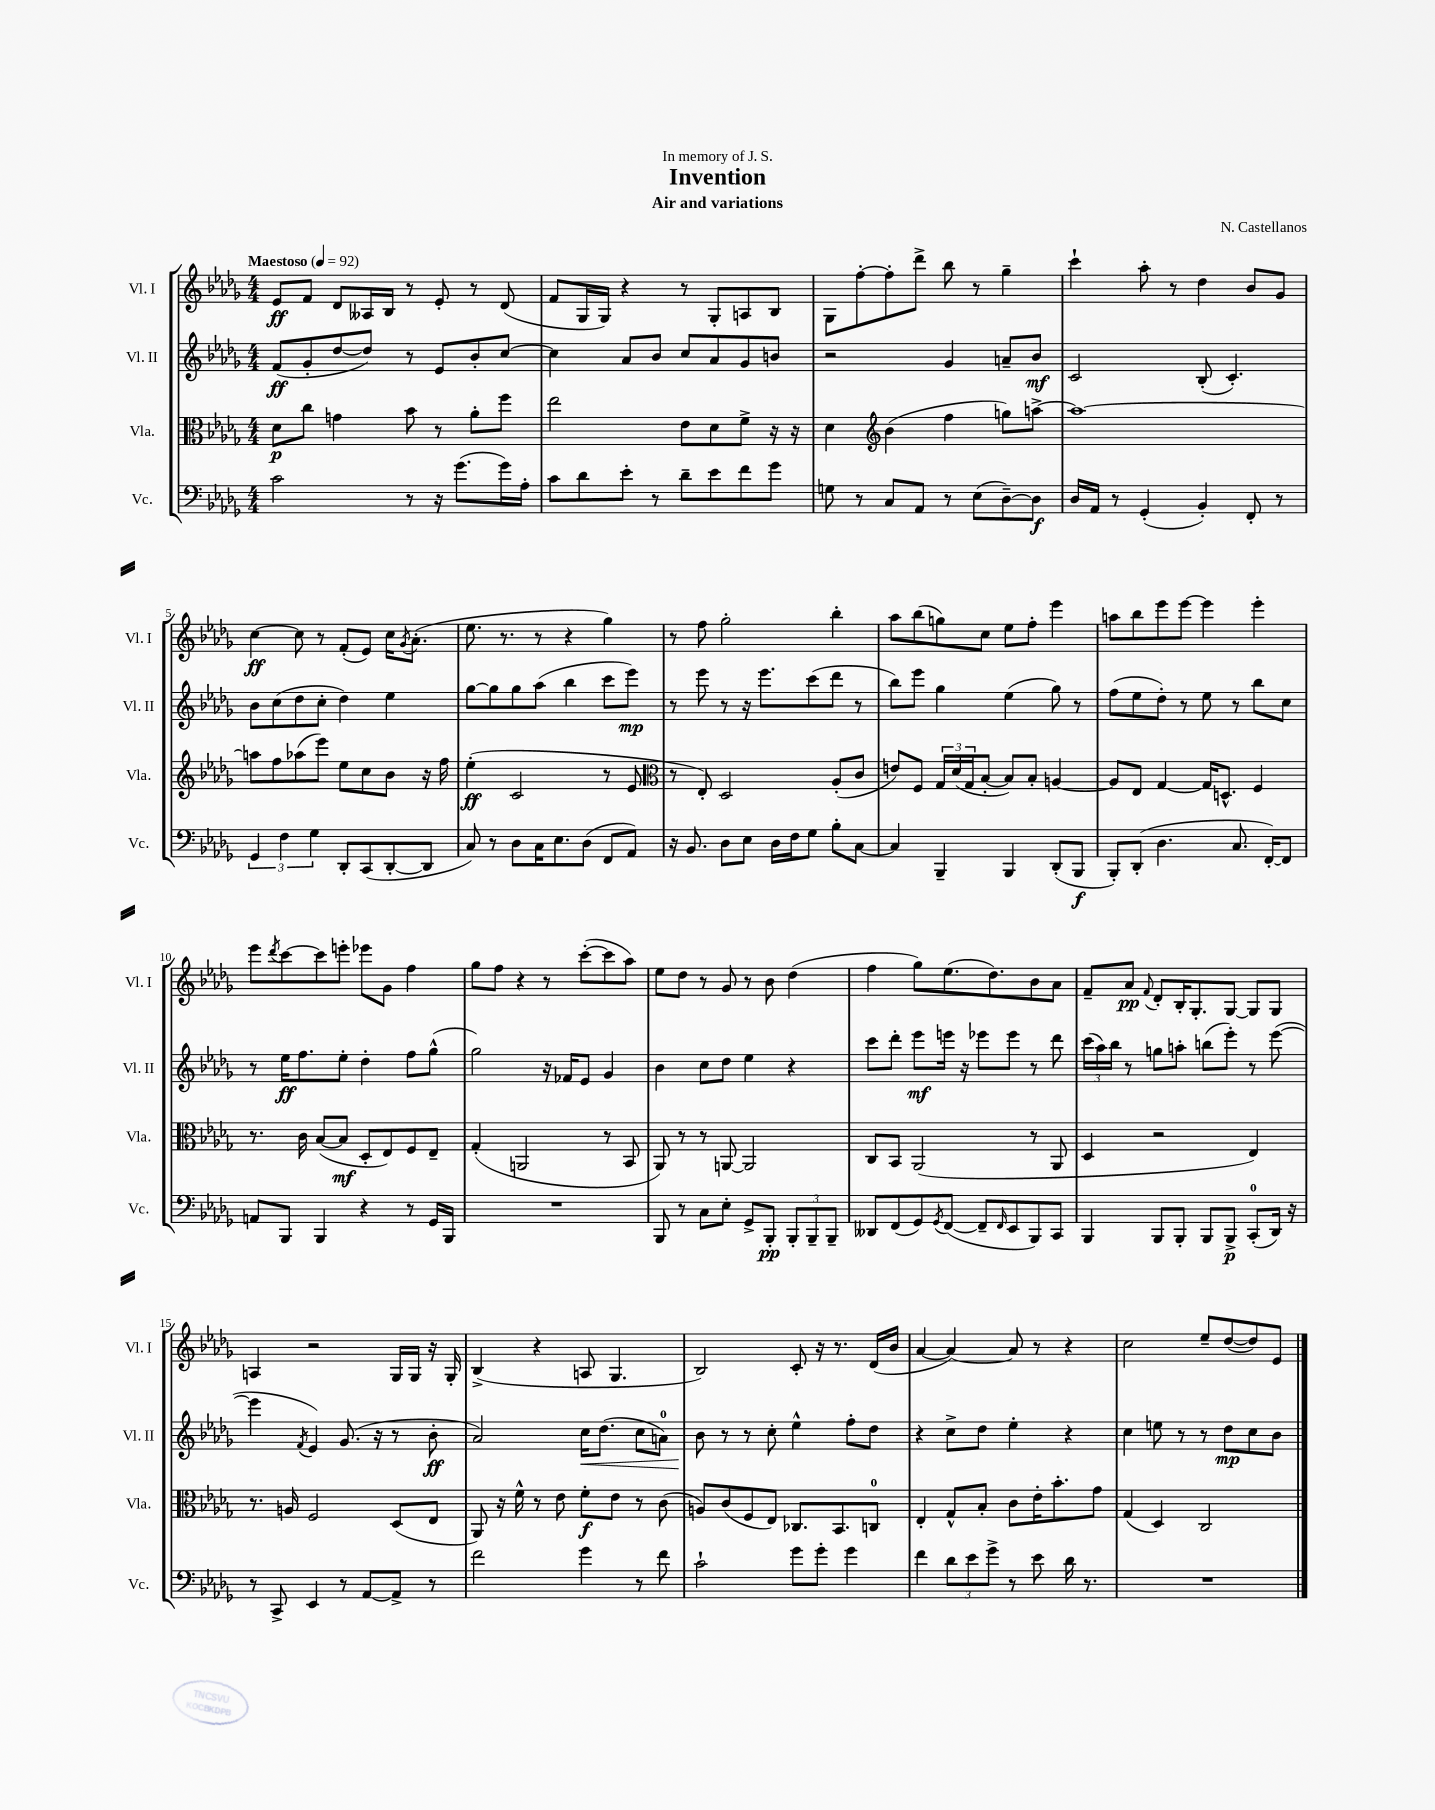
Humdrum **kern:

**kern	**kern	**kern	**kern
*staff4	*staff3	*staff2	*staff1
*clefF4	*clefC3	*clefG2	*clefG2
*k[b-e-a-d-g-]	*k[b-e-a-d-g-]	*k[b-e-a-d-g-]	*k[b-e-a-d-g-]
*M4/4	*M4/4	*M4/4	*M4/4
*MM92	*MM92	*MM92	*MM92
2c	8d-	(8f	8e-
.	8cc	8g-'	8f
.	4g	[8dd-	8d-
.	.	8dd-])	16A--
.	.	.	16B-
8r	8b-	8r	8r
16r	8r	8e-	8e-'
(8.g-	.	.	.
.	8a-'	8b-'	8r
16g-)	8ff	[8cc	(8d-
16A-'	.	.	.
=	=	=	=
8c	2ee-	4cc]	8f
8d-	.	.	16G-
.	.	.	16G-)
8e-'	.	8a-	4r
8r	.	8b-	.
8d-~	8e-	8cc	8r
8e-	8d-	8a-	8G-'
8f	8f^	8g-	8A
8g-	16r	8b	8B-
.	16r	.	.
=	=	=	=
8G	4d-	2r	8G-
8r	.	.	[8ff'
*	*clefG2	*	*
8C	(4b-	.	8ff']
8AA-	.	.	8ddd-^
8r	4ff	4g-	8bb-
(8E-	.	.	8r
[8D-~)	8gg)	8a~	4gg-~
8D-]	[8aa^	8b-	.
=	=	=	=
16D-	1aa_	2c	4ccc`
16AA-	.	.	.
8r	.	.	.
(4GG-'	.	.	8aa-'
.	.	.	8r
4BB-')	.	(8B-'	4dd-
.	.	4.c')	.
8FF'	.	.	8b-
8r	.	.	8g-
=	=	=	=
6GG-	8aa]	8b-	[4cc
.	8ff	(8cc	.
6F	.	.	.
.	(8aa-	8dd-	8cc]
6G-	.	.	.
.	8eee-)	8cc'	8r
8DD-'	8ee-	4dd-)	(8f'
(8CC	8cc	.	8e-)
[8DD-'	8b-	4ee-	16cc
.	.	.	8qg-
.	.	.	(8.a-'
8DD-]	16r	.	.
.	16ff	.	.
=	=	=	=
8C)	(4ee-'	[8gg-	8.ee-
8r	.	8gg-]	.
.	.	.	8.r
8D-	2c	8gg-	.
16C	.	(8aa-	8r
8.E-	.	.	.
.	.	4bb-	4r
(8D-	.	.	.
8FF	8r	8ccc	4gg-)
8AA-)	8e-	8eee-)	.
=	=	=	=
*	*clefC3	*	*
16r	8r	8r	8r
8.BB-	.	.	.
.	8E-')	8eee-	8ff
8D-	2D-	8r	2gg-'
8E-	.	16r	.
.	.	8.eee-	.
16D-	.	.	.
16F	.	.	.
8G-	.	(8ccc	.
8B-'	(8A-'	8ddd-	4bb-'
[8C	8c	8r	.
=	=	=	=
4C]	8e)	8bb-)	8aa-
.	8F	8eee-	(8bb-
4BBB-~	24G-	4gg-	8gg)
.	(24d-	.	.
.	24G-	.	.
.	[8B-'	.	8cc
4BBB-	8B-])	(4ee-	8ee-
.	8B-'	.	8ff'
(8DD-'	[4A	8gg-)	4eee-
8BBB-	.	8r	.
=	=	=	=
8BBB-')	8A]	(8ff	8aa
(8DD-'	8E-	8ee-	8bb-
4.D-	[4G-	8dd-')	8eee-
.	.	8r	[8eee-
.	16G-]	8ee-	4eee-]
.	8.D^^	.	.
8.C	.	8r	.
.	4F	8bb-	4eee-'
[16FF')	.	.	.
8FF]	.	8cc	.
=	=	=	=
8AA	8.r	8r	8eee-
.	.	.	8qddd-
8BBB-	.	16ee-	[8ccc
.	16c	8.ff	.
4BBB-	([8B-	.	8ccc]
.	8B-]	8ee-'	8eee'
4r	8D-'	4dd-'	8eee-
.	8E-)	.	8g-
8r	8F	8ff	4ff
16GG-	8E-~	(8gg-^^	.
16BBB-	.	.	.
=	=	=	=
1r	(4G-'	2gg-)	8gg-
.	.	.	8ff
.	2AA	.	4r
.	.	16r	8r
.	.	16f-	.
.	.	8e-	([8ccc'
.	8r	4g-	8ccc]
.	8BB-	.	8aa-)
=	=	=	=
8BBB-	8AA-)	4b-	8ee-
8r	8r	.	8dd-
8C	8r	8cc	8r
8E-'	[8AA	8dd-	8g-
8GG-^	2AA]	4ee-	8r
8BBB-'	.	.	8b-
12BBB-'	.	4r	(4dd-
12BBB-~	.	.	.
12BBB-~	.	.	.
=	=	=	=
8DD--	8C	8ccc	4ff
(8FF	8BB-	8ddd-'	.
8GG-)	(2AA-	8eee-	8gg-)
8qGG-	.	.	.
([8FF	.	16eee	(8.ee-
.	.	16r	.
8FF~]	.	8eee-	.
.	.	.	8.dd-)
16qqFF	.	.	.
8EE-	.	8eee-	.
8BBB-)	8r	8r	8b-
8CC	8AA-	8ddd-	8a-
=	=	=	=
4BBB-	4D-	(24ccc	8f~
.	.	24aa-)	.
.	.	24bb-	.
.	.	8r	8a-
.	.	.	8qqf
8BBB-	2r	8gg	8d-'
8BBB-'	.	8aa'	16B-'
.	.	.	8.G-'
8BBB-	.	(8bb	.
8BBB-^	.	8eee-')	[8G-
(8CC'	4E-)	8r	8G-]
16DD-)	.	([8eee-	8G-
16r	.	.	.
=	=	=	=
8r	8.r	4eee-]	4A
8CC^	.	.	.
.	16A	.	.
.	.	8qf	.
4EE-	2F	4e-)	2r
8r	.	(8.g-	.
[8AA-	.	.	.
.	.	16r	.
8AA-^]	(8D-	8r	16G-
.	.	.	16G-
8r	8E-	8b-'	16r
.	.	.	16G-'
=	=	=	=
2f	8AA-)	2a-)	(4B-^
.	16r	.	.
.	16f^^	.	.
.	8r	.	4r
.	8e-	.	.
4g-	8f'	16cc	8A
.	.	(8.dd-	.
.	8e-	.	4.G-
8r	8r	8cc	.
8f	(8c	8a)	.
=	=	=	=
2c`	8A)	8b-	2B-)
.	(8c	8r	.
.	8F	8r	.
.	8E-)	8cc'	.
8g-	8.C-	4ee-^^	8c'
8g-'	.	.	16r
.	8.BB-	.	8.r
4g-	.	8ff'	.
.	8C	8dd-	(16d-
.	.	.	16b-
=	=	=	=
4f	4E-'	4r	[4a-
12d-	8G-^^	8cc^	4a-_)
12e-	.	.	.
.	8B-'	8dd-	.
12g-^	.	.	.
8r	8c	4ee-'	8a-]
8e-	16e-'	.	8r
.	8.b-'	.	.
16d-	.	4r	4r
8.r	.	.	.
.	8g-	.	.
=	=	=	=
1r	(4G-	4cc	2cc
.	4D-)	8ee	.
.	.	8r	.
.	2C	8r	8ee-~
.	.	8dd-	([8dd-
.	.	8cc	8dd-])
.	.	8b-	8e-
==	==	==	==
*-	*-	*-	*-
